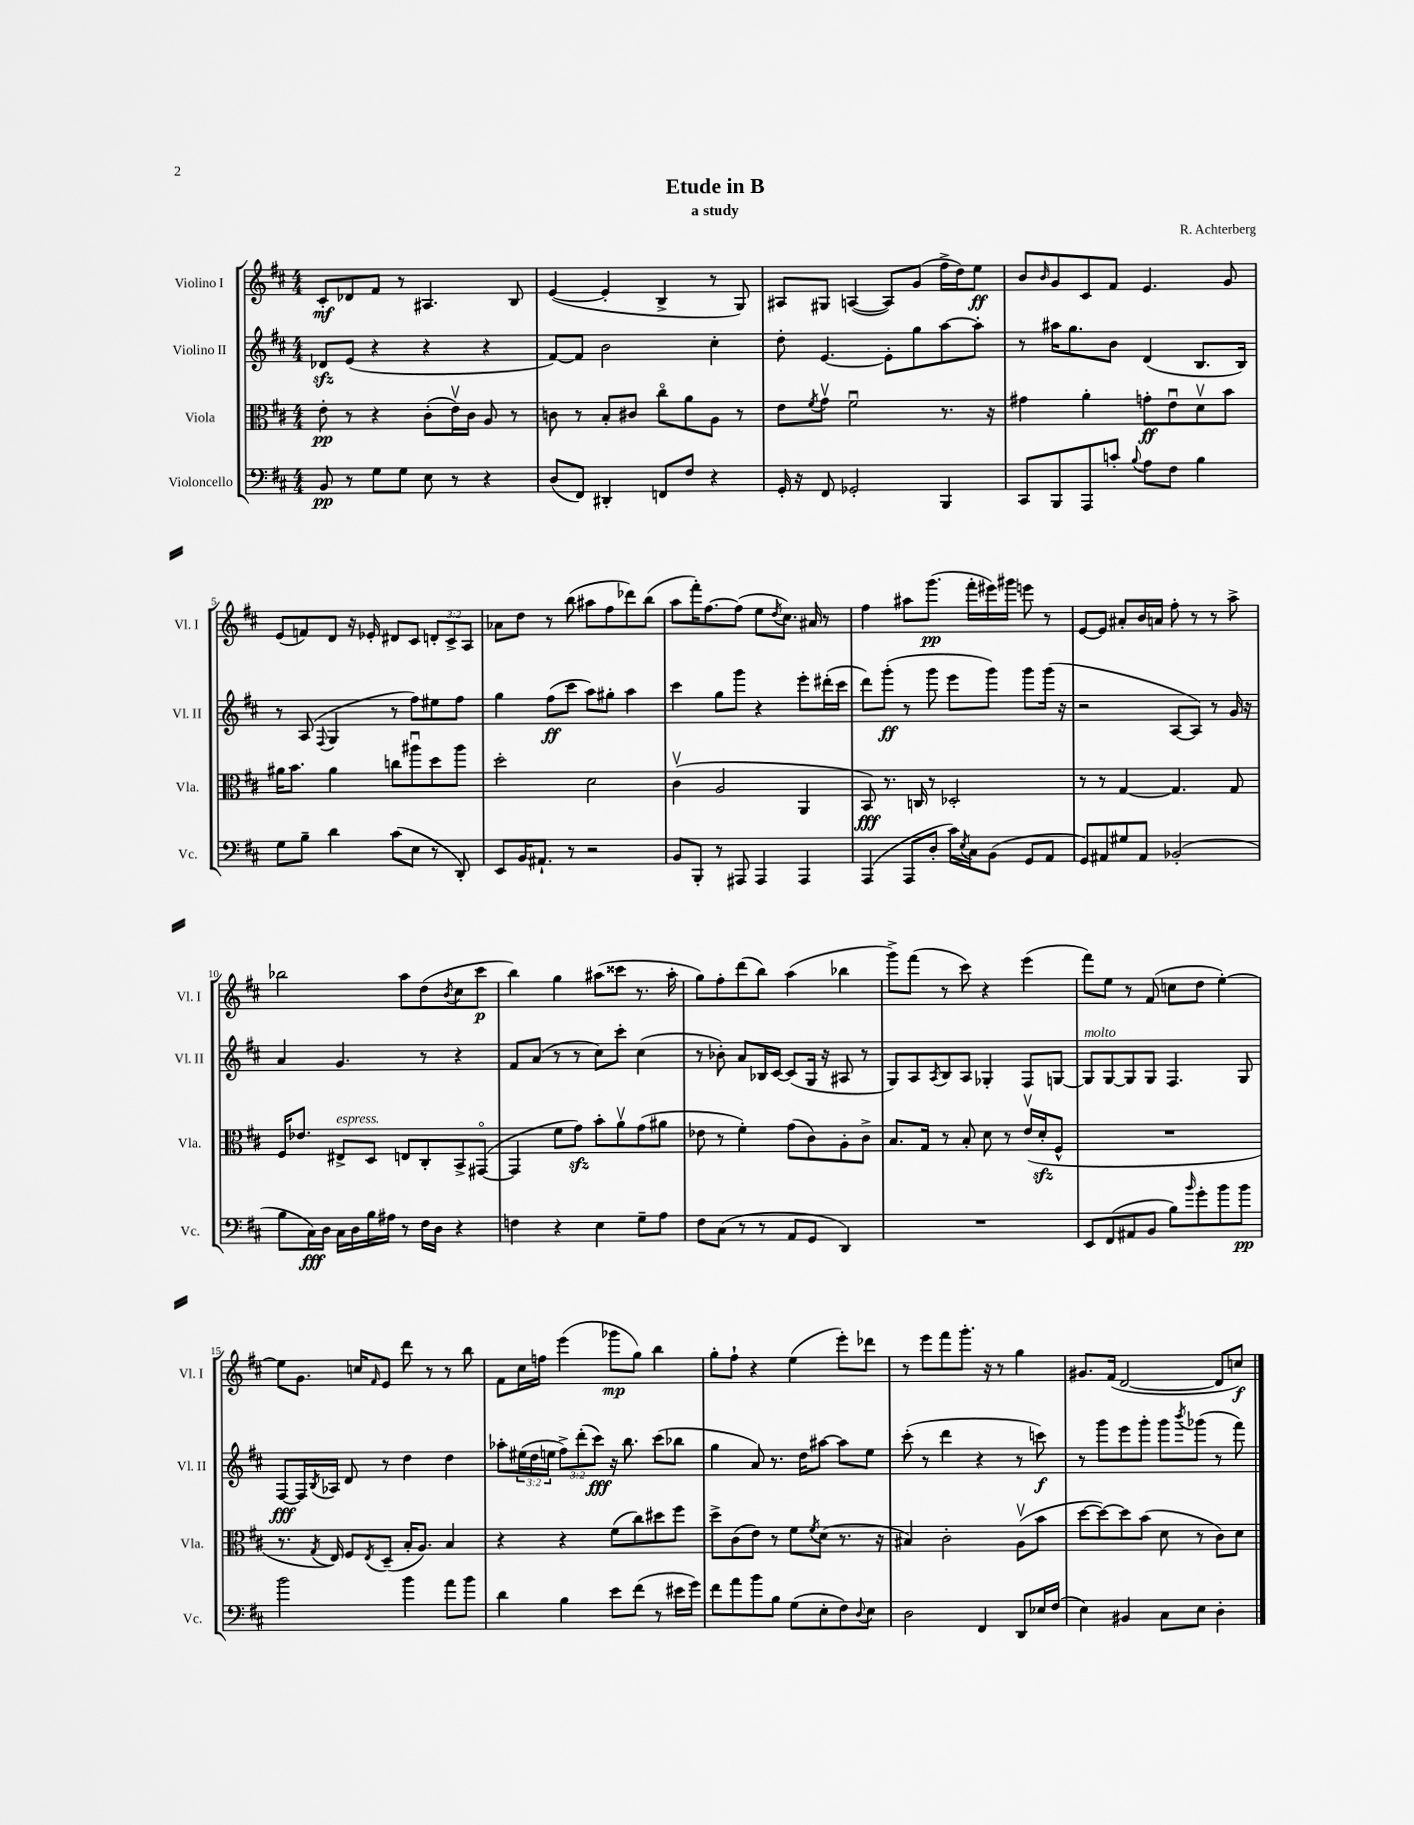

**kern	**kern	**kern	**kern
*staff4	*staff3	*staff2	*staff1
*clefF4	*clefC3	*clefG2	*clefG2
*k[f#c#]	*k[f#c#]	*k[f#c#]	*k[f#c#]
*M4/4	*M4/4	*M4/4	*M4/4
8BB	8e'	8d-	8c#'
8r	8r	(8e	8d-
8G	4r	4r	8f#
8G	.	.	8r
8E	(8c#'	4r	4.A#
8r	16ev)	.	.
.	16c#	.	.
4r	8A	4r	.
.	8r	.	8B
=	=	=	=
(8D	8c	[8f#)	([4e
8FF#)	8r	8f#]	.
4DD#'	8B'	2b	4e']
.	8c#	.	.
8FF	8cc#o	.	4B^
8F#	8a	.	.
4r	8A	4cc#'	8r
.	8r	.	8G)
=	=	=	=
16GG'	8e	8dd'	8A#
16r	.	.	.
.	8qf#	.	.
8FF#	8gv	[4.e	8G#
2GG-'	2f#u	.	([4A
.	.	8e']	8A])
.	.	8gg	(8g
4BBB	8.r	[8aa	16ff#^
.	.	.	16dd)
.	.	8aa']	8ee
.	16r	.	.
=	=	=	=
8CC#	4g#	8r	8b
.	.	.	16qqb
8BBB	.	16aa#	8g
.	.	8.gg	.
8AAA	4a'	.	8c#
8c'	.	8b	8f#
8qqB	.	.	.
8A	8g'	(4d	4.e
8F#	8eu	.	.
4B	8dv	8.B	.
.	8b	.	8g
.	.	16B)	.
=	=	=	=
8G	16a#	8r	(8e
.	8.b	.	.
8B~	.	(8A	8f)
.	.	8qqF#	.
4d	4a#	4G	8d
.	.	.	16r
.	.	.	16e-'
(8c#	8cc	8r	8d#
8E	8aa#u	8ff#)	8c#
8r	8dd	8ee#	12d'
.	.	.	12c#^
8DD')	8aa#	8ff#	.
.	.	.	12A
=	=	=	=
8EE	2dd'	4gg	8a-
16BB	.	.	8dd
8.AA#`	.	.	.
.	.	(8ff#	8r
8r	.	8ccc#	(8bb
2r	2d	8aa)	8aa#
.	.	8gg#'	8ff#
.	.	4aa	8ddd-)
.	.	.	(8bb
=	=	=	=
8BB	(4c#v	4ccc#	8aa
8BBB'	.	.	16fff#')
.	.	.	[8.ff#
8r	2A	8gg	.
8AAA#	.	8ggg	(8ff#]
4AAA#	.	4r	8ee
.	.	.	8qdd
.	.	.	8.cc#)
4AAA#	4AA	8eee'	.
.	.	.	16a#
.	.	(16ddd#'	8r
.	.	16ccc#	.
=	=	=	=
(4AAA	8BB)	8ddd)	4ff#
.	8.r	(8ggg'	.
8AAA	.	8r	8aa#
.	16C	.	.
8D'	8r	8ggg	(8.ggg
16c#)	2D-'	8eee	.
8qE	.	.	.
16C#	.	.	16fff#'
(8BB	.	8ggg)	16eee#)
.	.	.	16ggg#
8GG	.	8ggg	8eee
8AA	.	(16ggg	8r
.	.	16r	.
=	=	=	=
8GG)	8r	2r	[8e
8AA#	8r	.	8e]
8G#	[4G	.	8a#'
8AA#	.	.	16b
.	.	.	16a
(2BB-'	4.G]	[8A	8ff#'
.	.	8A])	8r
.	.	8r	8r
.	8G	16g	8aa^
.	.	16r	.
=	=	=	=
8B	16F#	4a	2bb-
.	8.e-	.	.
16C#)	.	.	.
16D	.	.	.
16C#	8E#^	4.g	.
16D	.	.	.
16B	8D	.	.
16A#	.	.	.
8r	8E	.	8aa
16F#	8C#'	8r	(8dd
16D	.	.	.
.	.	.	8qb
4r	8BB^	4r	8cc#
.	([8GG#o	.	8ccc#
=	=	=	=
4F	4GG#]	8f#	4bb)
.	.	(8a	.
4r	8f#	8r	4gg
.	8g)	8r	.
4E	8b'	8cc#)	(8aa#
.	8av	8ccc#'	8ccc##
8G~	(8g	(4cc#	8.r
8A	8a#	.	.
.	.	.	16aa#'
=	=	=	=
8F#	8e-	8r	8gg)
(8C#	8r	8b-')	8ff#'
8r	4f#')	8a	(8ddd
8r	.	16B-	8bb)
.	.	[16c#	.
8AA	(8g	(8c#]	(4aa
8GG	8c#)	16G	.
.	.	16r	.
4DD)	8A'	8A#	4bb-
.	8c#^	8r	.
=	=	=	=
1r	8.B	8G)	8ggg^)
.	.	8A	(8fff#
.	16G	.	.
.	.	8qA	.
.	8r	8B	8r
.	8B'	8A	8ccc#)
.	8d	4G-'	4r
.	8r	.	.
.	(16ev	8F#	(4eee
.	16d'	.	.
.	8F#^^	[8G	.
=	=	=	=
8EE	1r	8G]	8fff#)
(8FF#	.	[8G	8ee
8AA#	.	8G]	8r
8BB	.	8G	(8f#
8B)	.	4.F#	8cc
16qqb	.	.	.
8g'	.	.	8dd
8b	.	.	[4ee')
8b	.	8G	.
=	=	=	=
2b	8.r	[8F#	8ee]
.	.	16F#]	8.g
.	8qG	8qB	.
.	16E)	16A-	.
.	8F#	8d	.
.	.	.	16cc
.	8qE	.	16qqf#
.	(8D~	8r	8e
4b	16B'	4dd	8ddd
.	8.A)	.	.
.	.	.	8r
8a	4B	4dd	8r
8b	.	.	8bb
=	=	=	=
4d	4r	8aa-'	8f#
.	.	(24ee#	16cc#
.	.	24dd	.
.	.	.	16ff
.	.	24ee	.
4B	4r	12ff#^)	(4eee
.	.	(12ddd'	.
.	.	12ccc#)	.
8e	(8f#	16r	8ggg-
.	.	8.bb	.
(8f#	8cc#)	.	8gg)
8r	8dd#	(8ccc#	4bb
16e#	8ff#	8bb-	.
16g)	.	.	.
=	=	=	=
8f#	8dd^	4gg	8gg'
8a	(8c#	.	8ff#`
8b	8e)	8a)	4r
8B	8r	8.r	.
(8G	8f#	.	(4ee
.	.	16dd	.
.	8qf#	.	.
8E'	(8d	[8aa#	.
8F#)	8.r	8aa#]	8eee')
8qqD	.	.	.
8E	.	8ee	8ddd-
.	16r	.	.
=	=	=	=
2D	4B#)	(8ccc#'	8r
.	.	8r	8eee
.	2c#'	4ddd	8fff#
.	.	.	8.ggg'
4FF#	.	4r	.
.	.	.	16r
.	.	.	8r
8DD	(8Av	8r	4gg
16E-	8b	8ccc)	.
(16F#	.	.	.
=	=	=	=
4E)	[8dd	8r	8.g#
.	8dd_)	8ggg	.
.	.	.	(16f#
4BB#	8dd]	8eee	[2d
.	(8b	8ggg'	.
8C#	8d	8ggg	.
.	.	8qbbb	.
8E	8r	(8ggg-	.
4D'	8c#)	8r	8d]
.	8d	8fff#)	8cc)
==	==	==	==
*-	*-	*-	*-
